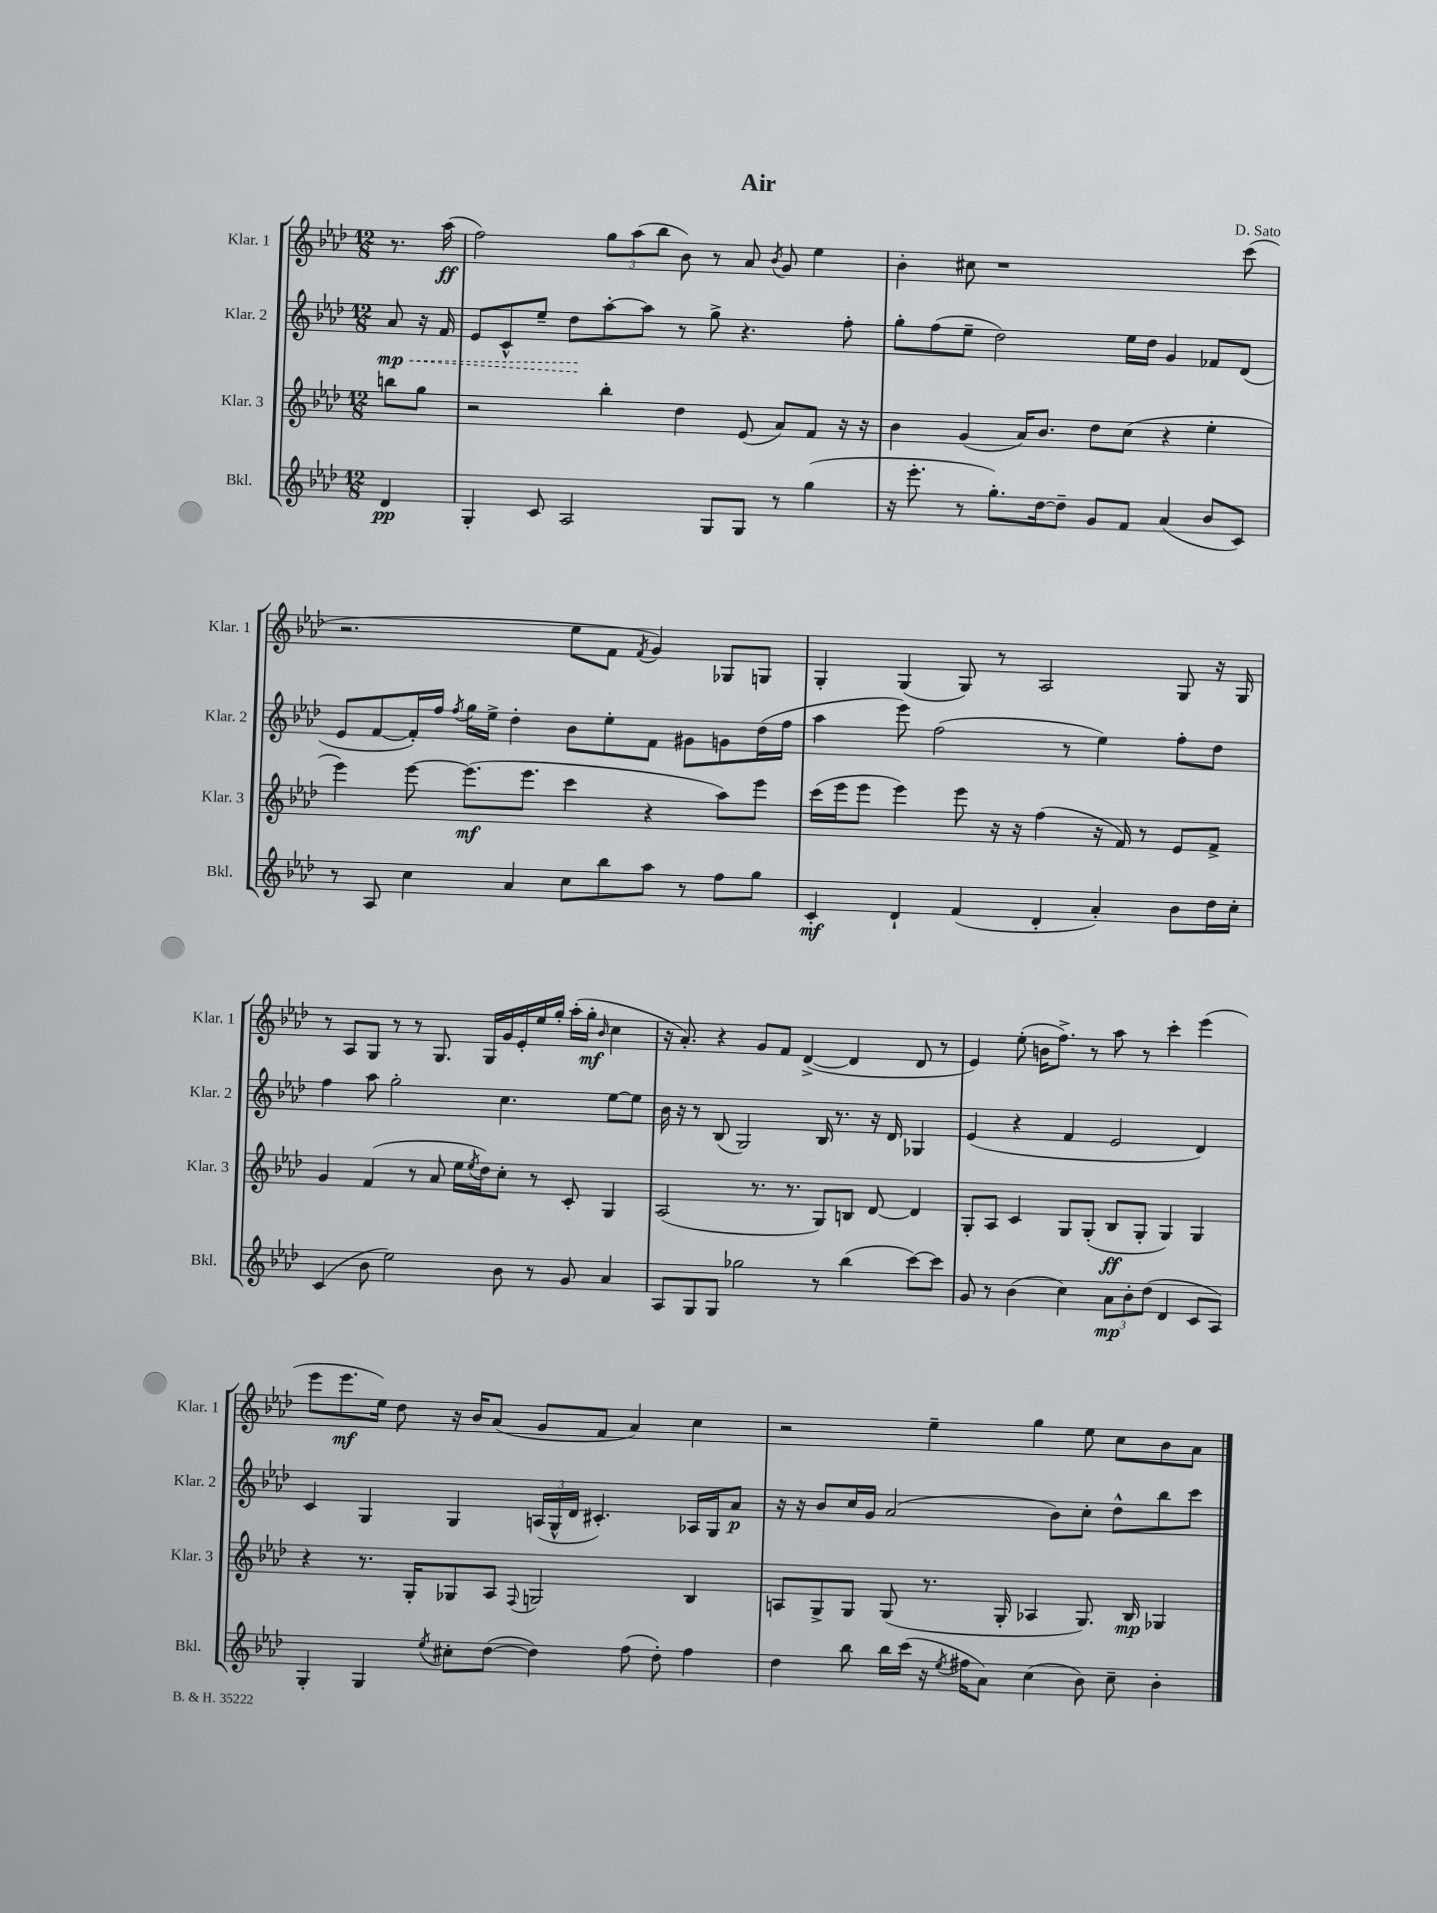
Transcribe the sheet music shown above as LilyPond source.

\header { title = "Air" composer = "D. Sato" }
<<
\new StaffGroup <<
\new Staff = "s0" \with { instrumentName = "Klar. 1" shortInstrumentName = "Klar. 1" } {
    \clef treble \key aes \major \numericTimeSignature \time 12/8 \partial 4
    r8. aes''16\ff( |
    f''2) \tuplet 3/2 { g''8 aes''8( bes''8 } bes'8) r8 aes'8 \acciaccatura { bes'8 } g'8 ees''4 |
    bes'4-. cis''8 r1 c'''8( |
    r2. ees''8 f'8 \acciaccatura { f'8 } g'4) ges8 g8 |
    g4-. g4( g8) r8 aes2 g8 r16 g16 |
    r8 aes8 g8 r8 r8 g8. g16 g'16 ees'16-. ees''16 g''16-. aes''16-.( g''16-.\mf \grace { bes'16 } c''4 |
    r16 aes'8.-.) r4 g'8 f'8 des'4~->( des'4 des'8 r8 |
    ees'4) ees''8-.( b'16 f''8.->) r8 aes''8 r8 c'''4-. ees'''4( |
    ees'''8 ees'''8.\mf ees''16) des''8 r16 bes'16 aes'8( g'8 f'8 aes'4) c''4 |
    r2 ees''4-- g''4 ees''8 c''8 bes'8 aes'8 \bar "|." |
}
\new Staff = "s1" \with { instrumentName = "Klar. 2" shortInstrumentName = "Klar. 2" } {
    \clef treble \key aes \major \numericTimeSignature \time 12/8 \partial 4
    \once \override Hairpin.style = #'dashed-line aes'8\mp\< r16 f'16 |
    ees'8 c'8-^ ees''8-- des''8\! aes''8~-. aes''8 r8 g''8-> r4. f''8-. |
    g''8-. f''8( ees''8-- des''2) ees''16 des''16 g'4 fes'8 des'8( |
    ees'8 f'8~ f'16-.) f''16 \acciaccatura { f''8 } g''16 ees''16-> des''4-. bes'8 ees''8-. f'8 gis'8 g'8 des''16( f''16 |
    aes''4 ees'''8) f''2( r8 ees''4) f''8-. des''8 |
    f''4 aes''8 g''2-. c''4. ees''8~ ees''8 |
    bes'16 r16 r8 bes8( g2) bes16 r8. r16 des'16 ges4 |
    ees'4( r4 f'4 ees'2 des'4) |
    c'4 g4 g4 \tuplet 3/2 { a16( g16-^ des'16 } cis'4.-.) aes16 g16 aes'8\p |
    r16 r16 bes'8 c''16 g'16 aes'2( bes'8) c''8-. des''8-^ bes''8 c'''8 \bar "|." |
}
\new Staff = "s2" \with { instrumentName = "Klar. 3" shortInstrumentName = "Klar. 3" } {
    \clef treble \key aes \major \numericTimeSignature \time 12/8 \partial 4
    b''8 g''8 |
    r2 bes''4-. des''4 ees'8( aes'8) f'8 r16 r16 |
    bes'4 g'4( aes'16) bes'8. des''8 c''8( r4 ees''4-. |
    ees'''4) ees'''8~ ees'''8.\mf( ees'''8. c'''4 r4 aes''8) ees'''8 |
    c'''16( ees'''16 ees'''8 ees'''4) ees'''8 r16 r16 f''4( r16 f'16) r8 ees'8 f'8-> |
    g'4 f'4( r8 aes'8 ees''16 \acciaccatura { ees''8 } des''16) c''8-. r8 c'8-. g4 |
    aes2( r8. r8. g8) b8 des'8~ des'4 |
    g8-. aes8 c'4 g8 g8-.( bes8\ff g8-. g4) g4 |
    r4 r8. g16-. ges8 aes8 \appoggiatura { f8 } g2 bes4 |
    a8 g8-> g8 g8( r8. g16-. aes4 g8.) bes16\mp ges4 \bar "|." |
}
\new Staff = "s3" \with { instrumentName = "Bkl." shortInstrumentName = "Bkl." } {
    \clef treble \key aes \major \numericTimeSignature \time 12/8 \partial 4
    des'4\pp |
    g4-. c'8 aes2 g8 g8 r8 g''4( |
    r16 ees'''8.-. r8 g''8.-.) des''16~ des''8-- g'8 f'8 aes'4( bes'8 c'8) |
    r8 aes8 c''4 aes'4 c''8 bes''8 aes''8 r8 f''8 g''8 |
    c'4-.\mf des'4-! f'4( des'4-. aes'4-.) bes'8 des''16 c''16-. |
    c'4( bes'8 ees''2) bes'8 r8 g'8 aes'4 |
    aes8 g8 g8 ges''2 r8 bes''4( c'''8~) c'''8 |
    g'8 r8 bes'4( c''4) \tuplet 3/2 { aes'8\mp bes'8-. des''8( } des'4 c'8 aes8) |
    g4-. g4 \acciaccatura { ees''8 } cis''8-. des''8~( des''4) f''8( des''8-.) f''4 |
    des''4 bes''8 bes''16 c'''16( r16 \acciaccatura { ees''8 } fis''16 aes'8) c''4( bes'8) c''8-- bes'4-. \bar "|." |
}
>>
>>
\layout { \context { \Score \remove "Bar_number_engraver" } }
